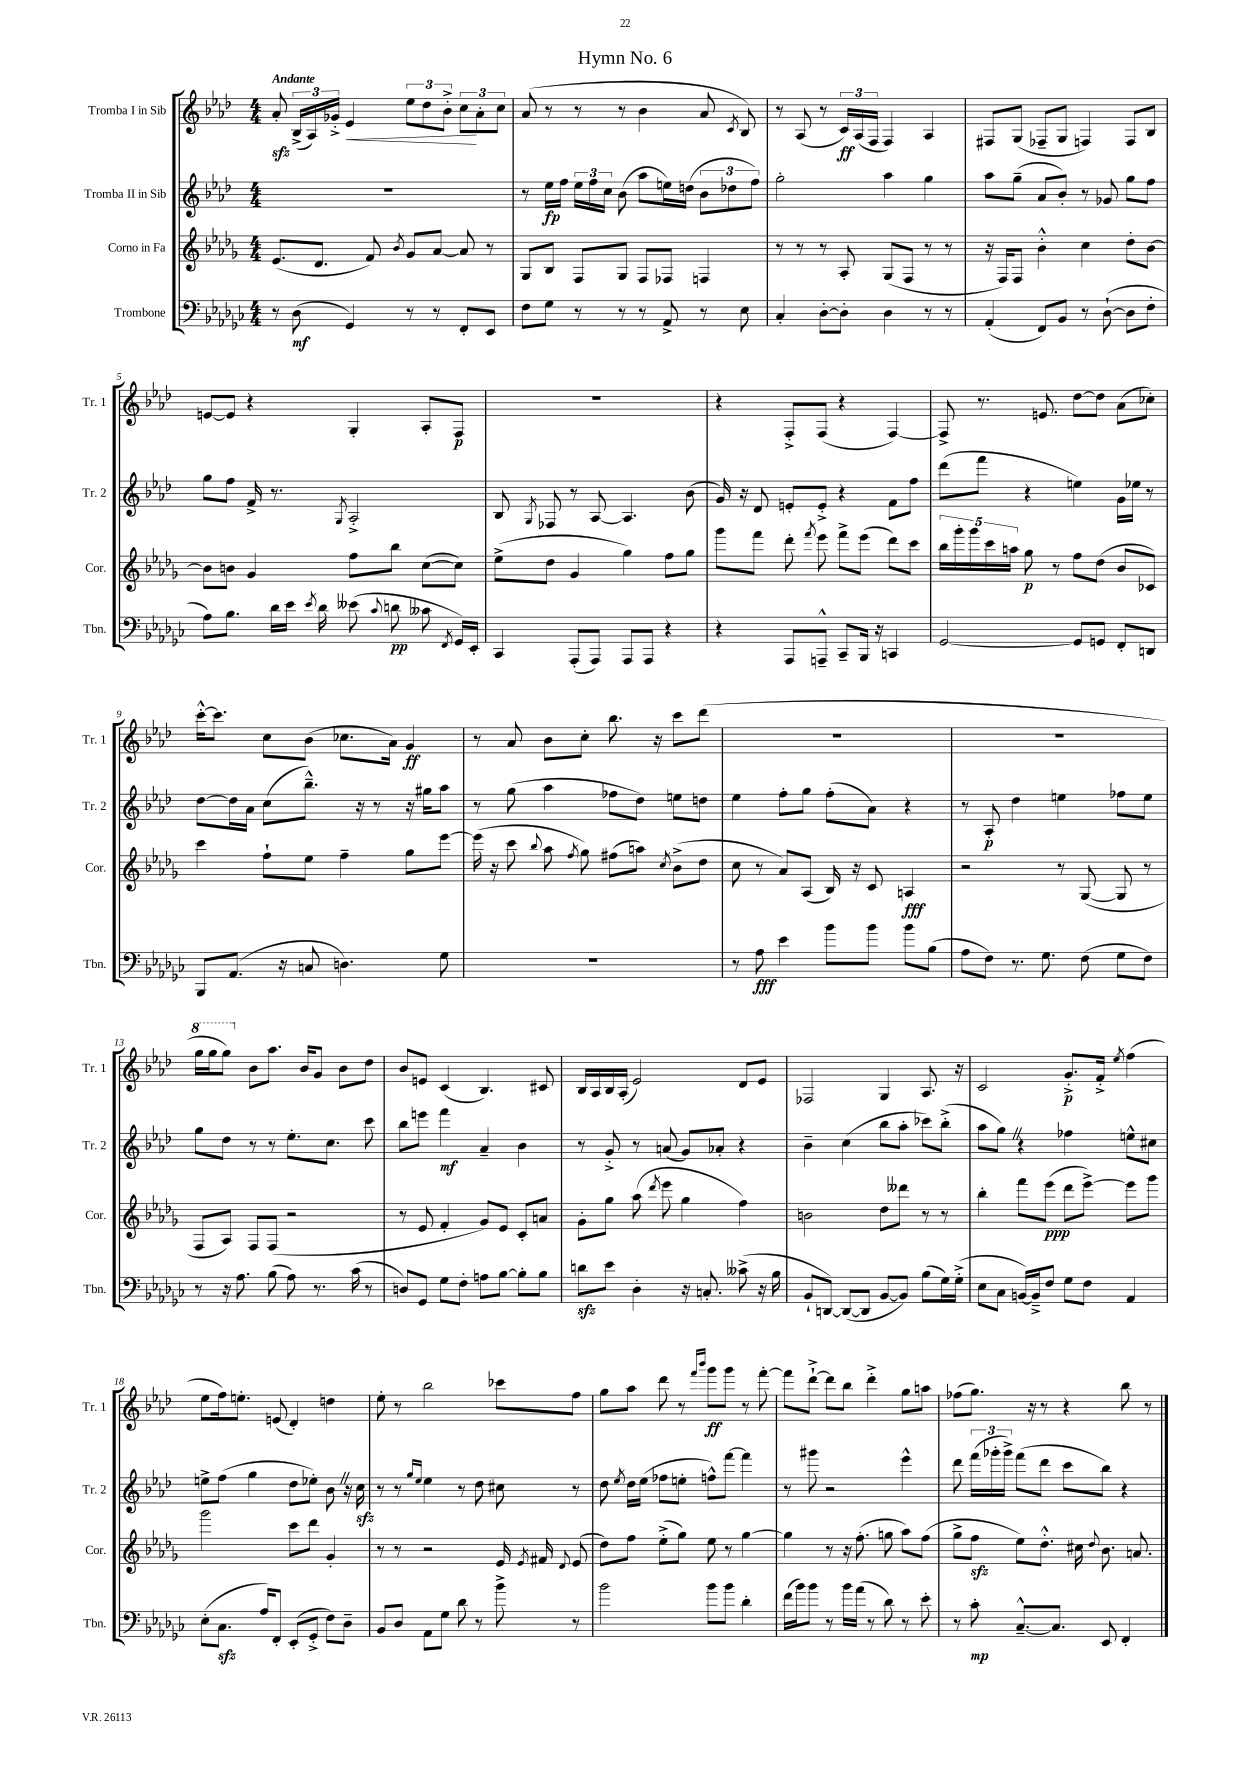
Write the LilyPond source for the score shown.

\header { title = "Hymn No. 6" }
<<
\new StaffGroup <<
\new Staff = "s0" \with { instrumentName = "Tromba I in Sib" shortInstrumentName = "Tr. 1" } {
    \clef treble \key aes \major \numericTimeSignature \time 4/4 \tempo "Andante"
    \autoBeamOff aes'8-.\sfz \tuplet 3/2 { bes16[->( aes16) ges'16]-.-> } ees'4\< \tuplet 3/2 { ees''8[ des''8 bes'8]-.-> } \tuplet 3/2 { c''8[\! aes'8-. c''8] } |
    aes'8( r8 r8 r8 bes'4 aes'8 \acciaccatura { c'8 } bes8) |
    r8 aes8( r8 \tuplet 3/2 { c'16[\ff) aes16( f16] } f4) aes4 |
    fis8[ g8]( fes8[-- g8] f4) f8[ bes8] |
    e'8[~ e'8] r4 g4-. aes8[-. f8]\p |
    R1 |
    r4 f8[-.-> f8]( r4 f4~) |
    f8-> r8. e'8. des''8[~ des''8] aes'8[( ces''8]-.) |
    c'''16[~-.-^ c'''8.] c''8[ bes'8]( ces''8.[ aes'16]) g'4\ff |
    r8 aes'8 bes'8[ c''8]-. bes''8. r16 c'''8[ des'''8]( |
    R1 |
    R1 |
    \ottava #1 g'''16[ g'''16 g'''8]) \ottava #0 bes'8[ aes''8.] bes'16[ g'8] bes'8[ des''8] |
    bes'8[ e'8] c'4( bes4.) cis'8 |
    bes16[ aes16 bes16 aes16]-.( ees'2) des'8[ ees'8] |
    fes2 g4 aes8. r16 |
    c'2 g'8.[-.->\p f'16]-.-> \acciaccatura { ees''8 } f''4( |
    ees''8[ f''16) e''8.]-. e'8( des'4-.) d''4 |
    ees''8-. r8 bes''2 ces'''8[ f''8] |
    g''8[ aes''8] des'''8 r8 \grace { f'''16[ bes'''16] } g'''8[\ff g'''8] r8 f'''8~-. |
    f'''8[ des'''8]~-!-> des'''8[ bes''8] des'''4-.-> g''8[ a''8] |
    fes''8[( g''8.]) r16 r8 r4 bes''8 r8 \bar "|." |
}
\new Staff = "s1" \with { instrumentName = "Tromba II in Sib" shortInstrumentName = "Tr. 2" } {
    \clef treble \key aes \major \numericTimeSignature \time 4/4
    \autoBeamOff R1 |
    r8 ees''16[\fp f''16] \tuplet 3/2 { ees''16[ f''16 c''16] } bes'8( aes''8[ e''16) d''16]( \tuplet 3/2 { bes'8[ des''8 f''8]) } |
    g''2-. aes''4 g''4 |
    aes''8[ g''8]--( aes'8[ bes'8]-.) r8 ges'8 g''8[ f''8] |
    g''8[ f''8] f'16-> r8. \acciaccatura { g8 } aes2-.-> |
    bes8 \acciaccatura { g8 } fes8 r8 aes8~ aes4. bes'8( |
    g'16) r16 des'8 e'8[-. e'8]-.-> r4 f'8[ f''8] |
    des'''8[( f'''8] r4 e''4) g'16[ ees''16] r8 |
    des''8[~ des''16 aes'16] c''8[( bes''8.]---^) r16 r8 r16 gis''16[ aes''8] |
    r8 g''8( aes''4 fes''8[ des''8]) e''8[ d''8] |
    ees''4 f''8[-. g''8] f''8[-.( aes'8]) r4 |
    r8 aes8-.\p des''4 e''4 fes''8[ e''8] |
    g''8[ des''8] r8 r8 ees''8.[-. c''8.] c'''8 |
    bes''8[ e'''8] f'''4\mf aes'4-- bes'4 |
    r8 g'8-.-> r8 a'8( g'8[) aes'8]-. r4 |
    bes'4-- c''4( bes''8[ aes''8]-. ces'''8[) bes''8]-.->( |
    aes''8[ g''8]) \once \override BreathingSign.text = \markup { \musicglyph "scripts.caesura.straight" } \breathe r4 fes''4 e''8[-^ cis''8] |
    e''8[-> f''8]( g''4 des''8[ ees''8]-.) bes'8 \once \override BreathingSign.text = \markup { \musicglyph "scripts.caesura.straight" } \breathe r16 c''16\sfz |
    r8 r8 \grace { g''16[ ees''16] } ees''4 r8 des''8 cis''8 r8 |
    des''8 \acciaccatura { ees''8 } des''16[ ees''16]( fes''8[ e''8]-. f''8[-^) f'''8]~ f'''4 |
    r8 gis'''8 r2 ees'''4-^ |
    des'''8 \tuplet 3/2 { f'''16[( ges'''16-. ges'''16]->) } f'''8[( des'''8] c'''8[ bes''8]) r4 \bar "|." |
}
\new Staff = "s2" \with { instrumentName = "Corno in Fa" shortInstrumentName = "Cor." } {
    \clef treble \key des \major \numericTimeSignature \time 4/4
    \autoBeamOff ees'8.[( des'8.] f'8) \acciaccatura { bes'8 } ges'8[ aes'8]~ aes'8 r8 |
    ges8[ bes8] f8[ ges8] f8[ fes8] f4 |
    r8 r8 r8 aes8-. ges8[( f8] r8 r8 |
    r16 f16[) f8] bes'4-.-^ c''4 des''8[-. bes'8]~ |
    bes'8[ b'8] ges'4 f''8[ bes''8] c''8[~( c''8]) |
    ees''8[->( des''8] ges'4 ges''4) f''8[ ges''8] |
    ges'''8[ f'''8] des'''8-. \acciaccatura { f'''8 } ees'''8 f'''8[-> ees'''8]( des'''8[) c'''8] |
    \tuplet 5/4 { bes''16[ ges'''16-. ges'''16 c'''16 a''16] } ges''8\p r8 f''8[ des''8]( bes'8[ ces'8]) |
    c'''4 f''8[-! ees''8] f''4-- ges''8[ ees'''8]~ |
    ees'''16( r16 c'''8 \appoggiatura { bes''8 } aes''8 \acciaccatura { f''8 } ges''8) fis''8[( a''8]) \acciaccatura { c''8 } bes'8[->( des''8] |
    c''8 r8 aes'8[) aes8]( bes16) r16 c'8 a4\fff |
    r2 r8 ges8~( ges8 r8 |
    f8[ aes8]) f8[ f8]( r2 |
    r8 ees'8 f'4-. ges'8[) ees'8] c'8[-. a'8] |
    ges'8[-. ges''8] aes''8( \acciaccatura { des'''8 } ees'''8 ges''4 f''4) |
    b'2 des''8[ deses'''8] r8 r8 |
    bes''4-. f'''8[ ees'''8]\ppp( des'''8[ ees'''8]~->) ees'''8[ ges'''8] |
    ges'''2 c'''8[ des'''8] ges'4-. |
    r8 r8 r2 ees'16 \acciaccatura { ees'8 } fis'16 \appoggiatura { des'8 } ees'8( |
    des''8[) f''8] ees''8[-.->( ges''8]) ees''8 r8 ges''4~ |
    ges''4 r8 r16 f''8.-.( g''8 aes''8[) f''8]( |
    ges''8[-> f''8]\sfz ees''8[) des''8.]-.-^ cis''16 \appoggiatura { des''8 } bes'8. a'8. \bar "|." |
}
\new Staff = "s3" \with { instrumentName = "Trombone" shortInstrumentName = "Tbn." } {
    \clef bass \key ges \major \numericTimeSignature \time 4/4
    \autoBeamOff r8 des8\mf( ges,4) r8 r8 f,8[-. ees,8] |
    f8[ ges8] r8 r8 r8 aes,8-> r8 ees8 |
    ces4-. des8[~-. des8]-. des4 r8 r8 |
    aes,4-.( f,8[) bes,8] r8 des8~-!( des8[ f8]-. |
    aes8[) bes8.] des'16[ ees'16] \acciaccatura { ees'8 } des'16 eeses'8( \appoggiatura { ces'8 } d'8\pp ceses'8 \acciaccatura { f,8 } ges,16[) ees,16]-. |
    ces,4 aes,,8[-.( aes,,8]) aes,,8[ aes,,8] r4 |
    r4 aes,,8[ a,,8]---^ ces,8[-- bes,,16] r16 c,4 |
    ges,2~ ges,8[ g,8] f,8[-. d,8] |
    bes,,8[ aes,8.]( r16 c8 d4.) ges8 |
    R1 |
    r8 aes8\fff ees'4 bes'8[ bes'8] bes'8[ bes8]( |
    aes8[ f8]) r8. ges8. f8( ges8[ f8]) |
    r8 r16 aes8. bes8( aes8) r8. ces'16( r8 |
    d8[) ges,8] ges8[ f8]-. a8[ bes8]~ bes8[-. bes8] |
    d'8[\sfz ees'8] des4-. r16 c8.-. ceses'8->( r16 bes16 |
    bes,8[-! d,8]~) d,8[~( d,8] bes,8[~ bes,8]) bes8[( ges16) ges16]-.->( |
    ees8[ ces8] b,16[~) b,16---> f8] ges8[ f8] aes,4 |
    ees8[-.( ces8.]\sfz aes16[) f,8]-. ees,8[-.( ges,8]-.-> f8[) des8]-- |
    bes,8[ des8] aes,8[ ges8] des'8 r8 bes'8-> r8 |
    bes'2 bes'8[ bes'8] des'4-. |
    f'16[( bes'16) bes'8] r8 bes'16[ aes'16]( r8 des'8) r8 ees'8-. |
    r8 ces'8-.\mp ces8.[~---^ ces8.] ees,8 f,4-. \bar "|." |
}
>>
>>
